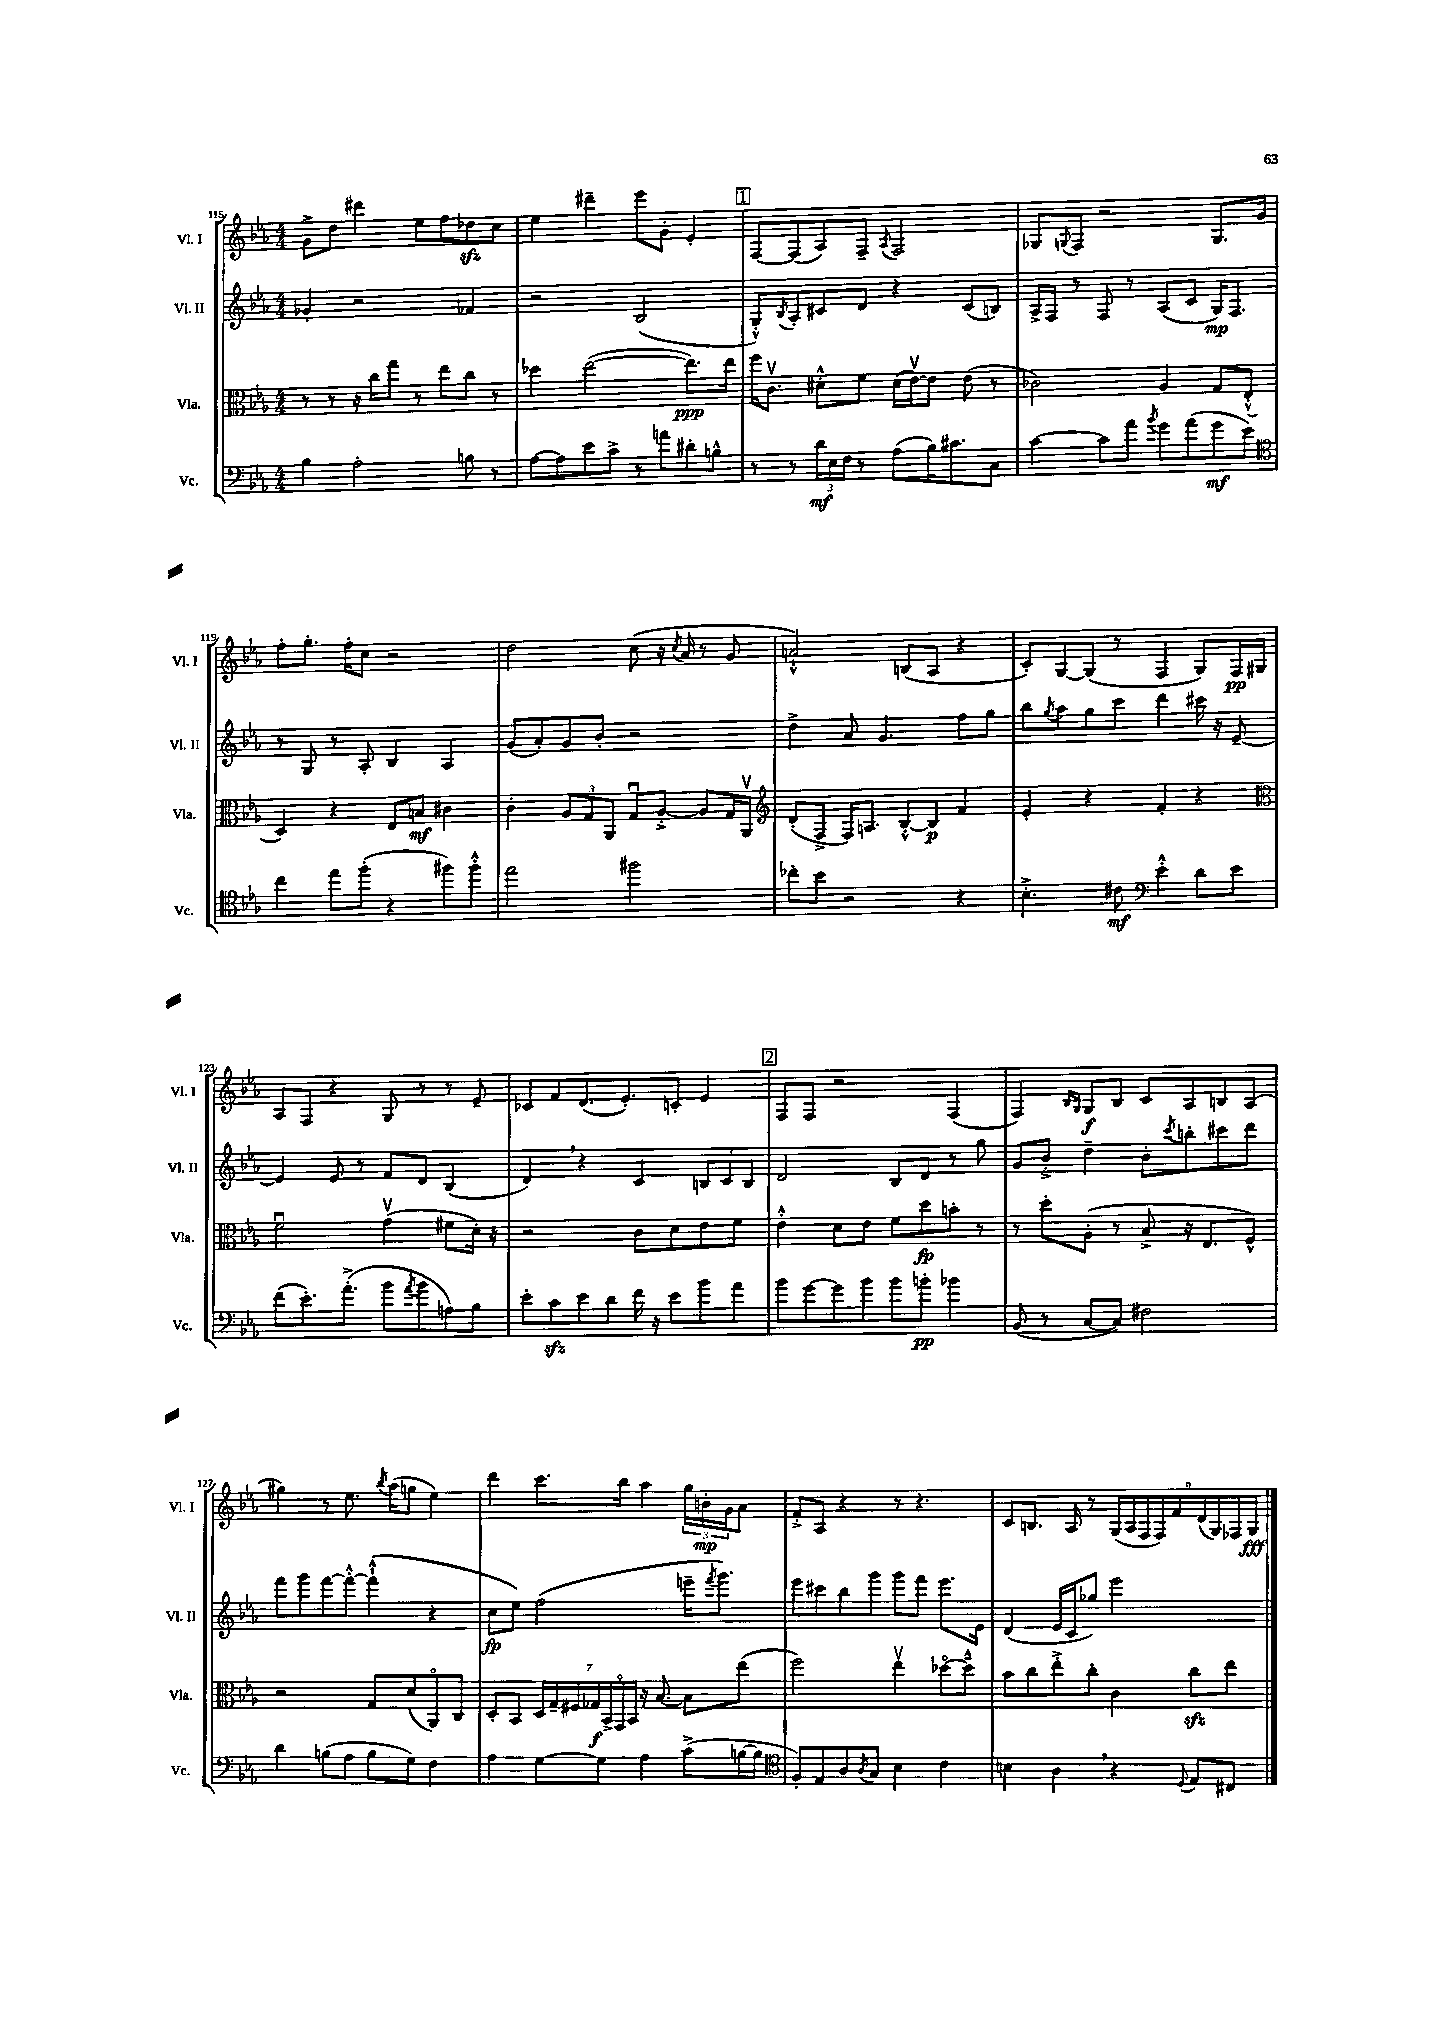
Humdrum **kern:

**kern	**kern	**kern	**kern
*staff4	*staff3	*staff2	*staff1
*clefF4	*clefC3	*clefG2	*clefG2
*k[b-e-a-]	*k[b-e-a-]	*k[b-e-a-]	*k[b-e-a-]
*M4/4	*M4/4	*M4/4	*M4/4
4B-	8r	4g-'	8g^
.	8r	.	8dd
2A-'	16r	2r	4ddd#
.	16cc	.	.
.	8gg	.	.
.	8r	.	8ee-
.	8ee-	.	8ff
8B	8cc	4f-	8dd-
8r	8r	.	8cc
=	=	=	=
[8A-	4dd-	2r	4ee-
8A-]	.	.	.
8e-	([2ee-	.	4ddd#~
8c^	.	.	.
8r	.	(2B-	8eee-
8a	.	.	8g'
8d#'	8.ee-])	.	4e-'
8B^^	.	.	.
.	16ee-	.	.
=	=	=	=
8r	16ff	8G'^^)	[8F
.	8.cv	.	.
.	.	8qB-	.
8r	.	8A-'	(8F]
24d	8d#'^^	8c#	8A-)
24E-	.	.	.
24F	.	.	.
8r	8f	8d	8F~
.	.	.	8qA-
(8A-	(16d#	4r	2F
.	[16e-v)	.	.
16B-)	8e-]	.	.
8.c#	.	.	.
.	(8e-	(8c#	.
8C	8r	8B)	.
=	=	=	=
[4c	2c-)	16A-^	8G-
.	.	16F	.
.	.	.	8qqG
.	.	8r	8F
8c]	.	8F	2r
8a-	.	8r	.
8qb-	.	.	.
8g	4A-	(8A-	.
(8a-	.	8c	.
8g	8G	16G)	8.G
.	.	8.F	.
8e-)	(8E-'^^	.	.
.	.	.	16g
=	=	=	=
*clefC4	*	*	*
4cc	4D)	8r	8ff'
.	.	8G	8.gg'
8ee-	4r	8r	.
.	.	.	16ff'
(8ff'	.	8A-'	8cc
4r	8E-	4B-	2r
.	8B	.	.
8ff#)	4c#	4A-	.
8ff#'^^	.	.	.
=	=	=	=
2ee-	4c'	(8g	2dd
.	.	8a-')	.
.	12A-	8g	.
.	12G	.	.
.	.	8b-'	.
.	12AA-	.	.
2ff#	8Gu	2r	(8cc
.	[8A-'^	.	16r
.	.	.	8qcc
.	.	.	16a-
.	8A-]	.	8r
.	16G	.	8g
.	16AA-v	.	.
=	=	=	=
*	*clefG2	*	*
8cc-'	(8d'	4dd^	2a`^^)
8b-	8F^	.	.
2r	16F)	8a-	.
.	8.A	.	.
.	.	4.g	.
.	[8B-'^^	.	(8B
.	8B-]	.	8A-
4r	4f	8ff	4r
.	.	8gg	.
=	=	=	=
4.B-'^	4e-'	8bb-	8c')
.	.	8qgg	.
.	.	8aa-	[8G
.	4r	8gg	(8G]
8c#	.	8ccc	8r
*clefF4	*	*	*
4e-'^^	4f'	4ddd	4F
8d	4r	16ccc#	8G)
.	.	16r	.
8e-	.	[8e-~	16F
.	.	.	16G#
=	=	=	=
*	*clefC3	*	*
(8f	2fu	4e-]	8A-
8.e-')	.	.	8F
.	.	8e-	4r
(8.a-'^	.	.	.
.	.	8r	.
8b-	(4gv	8f	8G
8qa-	.	.	.
8b-	.	8d	8r
8A)	8f#	(4B-	8r
8B-	16d')	.	8e-~
.	16r	.	.
=	=	=	=
8e-'	2r	4d)	8c-
8c	.	.	8f
8e-	.	4r	(8.d
8d	.	.	.
.	.	.	8.e-')
16f	8c	4c	.
16r	.	.	.
8e-	8d	.	8c'
8b-	8e-	12B	4e-
.	.	12c	.
8a-	8f	.	.
.	.	12B	.
=	=	=	=
8b-	4e-'^^	2d	8F
[8g	.	.	8F
8g]	8d	.	2r
8b-	8e-	.	.
8b-	8f	8B-	.
8b'	8dd	8d	.
4b-	8b'	8r	(4F
.	8r	8gg	.
=	=	=	=
(8BB-	8r	8g	4F)
8r	8dd'	8b-'^	.
.	.	.	16qqB-
.	.	.	16qqG
[8C	(8A-'	4dd~	8G
8C])	8r	.	8B-
2F#	8B-^	8b-'	8c
.	.	8qccc	.
.	16r	8bb'	8A-
.	8.E-	.	.
.	.	8ccc#	8B
.	8F^^)	8ddd	(8A-
=	=	=	=
4d	2r	8fff	4gg#)
.	.	8ggg	.
(8B	.	[8fff	8r
8A-	.	8fff'^^_	8.ee-
8B	8G	(4fff`^^]	.
.	.	.	8qbb-
.	.	.	(16aa-
8G)	(8d	.	8gg
4F	8AA-o)	4r	4ee-)
.	8C	.	.
=	=	=	=
4A-	8D'	8cc	4ddd
.	8BB-	8ee-)	.
[8G	28D	(2ff	8.ccc
.	28G~	.	.
.	28F#	.	.
.	28G-	.	.
8G]	.	.	.
.	28BB-^	.	.
.	28GGo	.	.
.	.	.	16bb-
.	28BB-	.	.
4A-	16r	.	4aa-
.	[8.B-	.	.
(8c^	8B-]	16eee~	24gg
.	.	.	24b'
.	.	8qfff	.
.	.	8.ggg)	.
.	.	.	24g
[16B	(8ee-	.	8a-
16B]	.	.	.
=	=	=	=
*clefC4	*	*	*
8F')	2ff)	8eee-	8f'^
8E-	.	8ccc#	8A-
8A-	.	8bb-	4r
8qA-	.	.	.
8G	.	8ggg	.
4B-	4ee-v	8ggg	8r
.	.	8fff	4.r
4c	[8dd-o	8.eee-	.
.	8dd-~^^]	.	.
.	.	16e-	.
=	=	=	=
4B	8b-	(4d	8c
.	8cc	.	8.B
4A-	8ee-'^	16e-	.
.	.	16c	16A-
.	8cc'	8gg-)	8r
4r	4c	2eee-	(18G
.	.	.	18A-
.	.	.	18F
.	.	.	18F)
.	.	.	18f
8qqD	.	.	.
8E-	8cc	.	.
.	.	.	(18d
.	.	.	18G)
8C#	8ee-	.	.
.	.	.	18F-
.	.	.	18G
==	==	==	==
*-	*-	*-	*-
